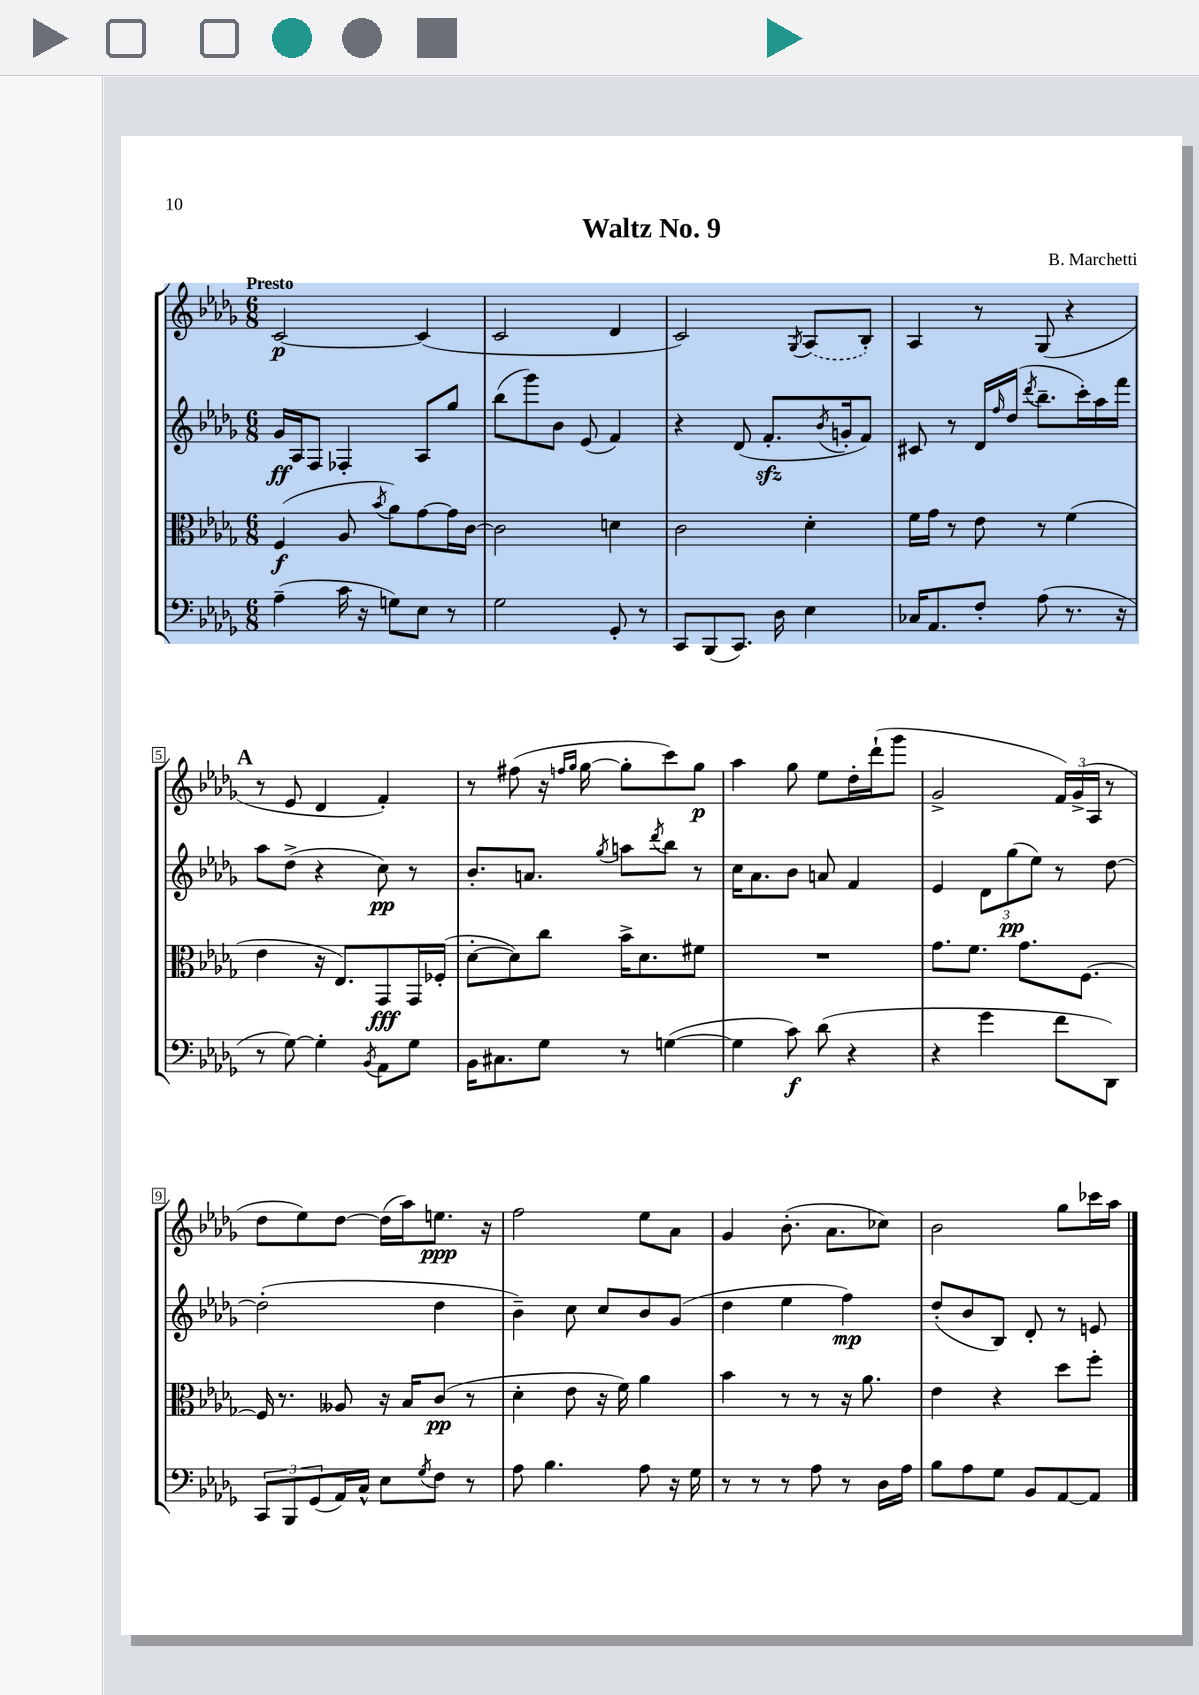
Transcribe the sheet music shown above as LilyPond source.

\header { title = "Waltz No. 9" composer = "B. Marchetti" }
<<
\new StaffGroup <<
\new Staff = "s0" {
    \clef treble \key des \major \numericTimeSignature \time 6/8 \tempo "Presto"
    c'2~\p c'4( |
    c'2 des'4 |
    c'2) \acciaccatura { ges8 } \once \slurDashed aes8( bes8-.) |
    aes4 r8 ges8( r4 |
    \mark \markup { \bold "A" } r8 ees'8 des'4 f'4-.) |
    r8 fis''8( r16 \grace { f''16 ges''16 } ges''16~ ges''8-. c'''8) ges''8\p |
    aes''4 ges''8 ees''8 des''16-. des'''16-!( ges'''8 |
    ges'2-> \tuplet 3/2 { f'16) ges'16->( aes16 } r8 |
    des''8 ees''8) des''8~ des''16( aes''16) e''8.\ppp r16 |
    f''2 ees''8 aes'8 |
    ges'4 bes'8.-.( aes'8. ces''8) |
    bes'2 ges''8 ces'''16 aes''16 \bar "|." |
}
\new Staff = "s1" {
    \clef treble \key des \major \numericTimeSignature \time 6/8
    ges'16\ff aes16 f8 fes4-. aes8 ges''8 |
    bes''8( ges'''8) bes'8 ees'8( f'4) |
    r4 des'8( f'8.-.\sfz \acciaccatura { bes'8 } g'16-. f'8) |
    cis'8 r8 des'16 \grace { f''16 } des''16( \acciaccatura { des'''8 } bes''8.-- c'''16-.) aes''16 f'''16 |
    \mark \markup { \bold "A" } aes''8 des''8->( r4 c''8\pp) r8 |
    bes'8.-. a'8. \acciaccatura { ges''8 } a''8 \acciaccatura { des'''8 } bes''8 r8 |
    c''16 aes'8. bes'8 a'8 f'4 |
    ees'4 \tuplet 3/2 { des'8 ges''8\pp( ees''8) } r8 des''8~ |
    des''2-.( des''4 |
    bes'4--) c''8 c''8 bes'8 ges'8( |
    des''4 ees''4 f''4\mp) |
    des''8-.( bes'8 bes8) des'8-. r8 e'8 \bar "|." |
}
\new Staff = "s2" {
    \clef alto \key des \major \numericTimeSignature \time 6/8
    f4\f( aes8 \acciaccatura { bes'8 } aes'8) ges'8~ ges'16 c'16~ |
    c'2 d'4 |
    c'2 des'4-. |
    f'16 ges'16 r8 ees'8 r8 f'4( |
    \mark \markup { \bold "A" } ees'4 r16 ees8.) ges,8\fff ges,16 fes16-.( |
    des'8~-. des'8) c''8 bes'16-> des'8. fis'8 |
    R2. |
    ges'8. f'8. ges'8. f8.~ |
    f16 r8. aeses8 r16 bes16 c'8\pp( r8 |
    des'4-. ees'8 r16 f'16) aes'4 |
    bes'4 r8 r8 r16 aes'8. |
    ees'4 r4 des''8 f''8-. \bar "|." |
}
\new Staff = "s3" {
    \clef bass \key des \major \numericTimeSignature \time 6/8
    aes4--( c'16 r16 g8) ees8 r8 |
    ges2 ges,8-. r8 |
    c,8 bes,,8( c,8.) des16 ees4 |
    ces16 aes,8. f8-. aes8( r8. r16 |
    \mark \markup { \bold "A" } r8 ges8~) ges4-. \acciaccatura { bes,8 } aes,8 ges8 |
    bes,16 cis8. ges8 r8 g4~( |
    g4 c'8\f) des'8( r4 |
    r4 ges'4 f'8 des,8) |
    \tuplet 3/2 { c,8 bes,,8 ges,8( } aes,16) c16-^ ees8 \acciaccatura { ges8 } f8 r8 |
    aes8 bes4. aes8 r16 ges16 |
    r8 r8 r8 aes8 r8 des16 aes16 |
    bes8 aes8 ges8 bes,8 aes,8~ aes,8 \bar "|." |
}
>>
>>
\layout { \context { \Score \override BarNumber.stencil = #(make-stencil-boxer 0.1 0.3 ly:text-interface::print) } }
